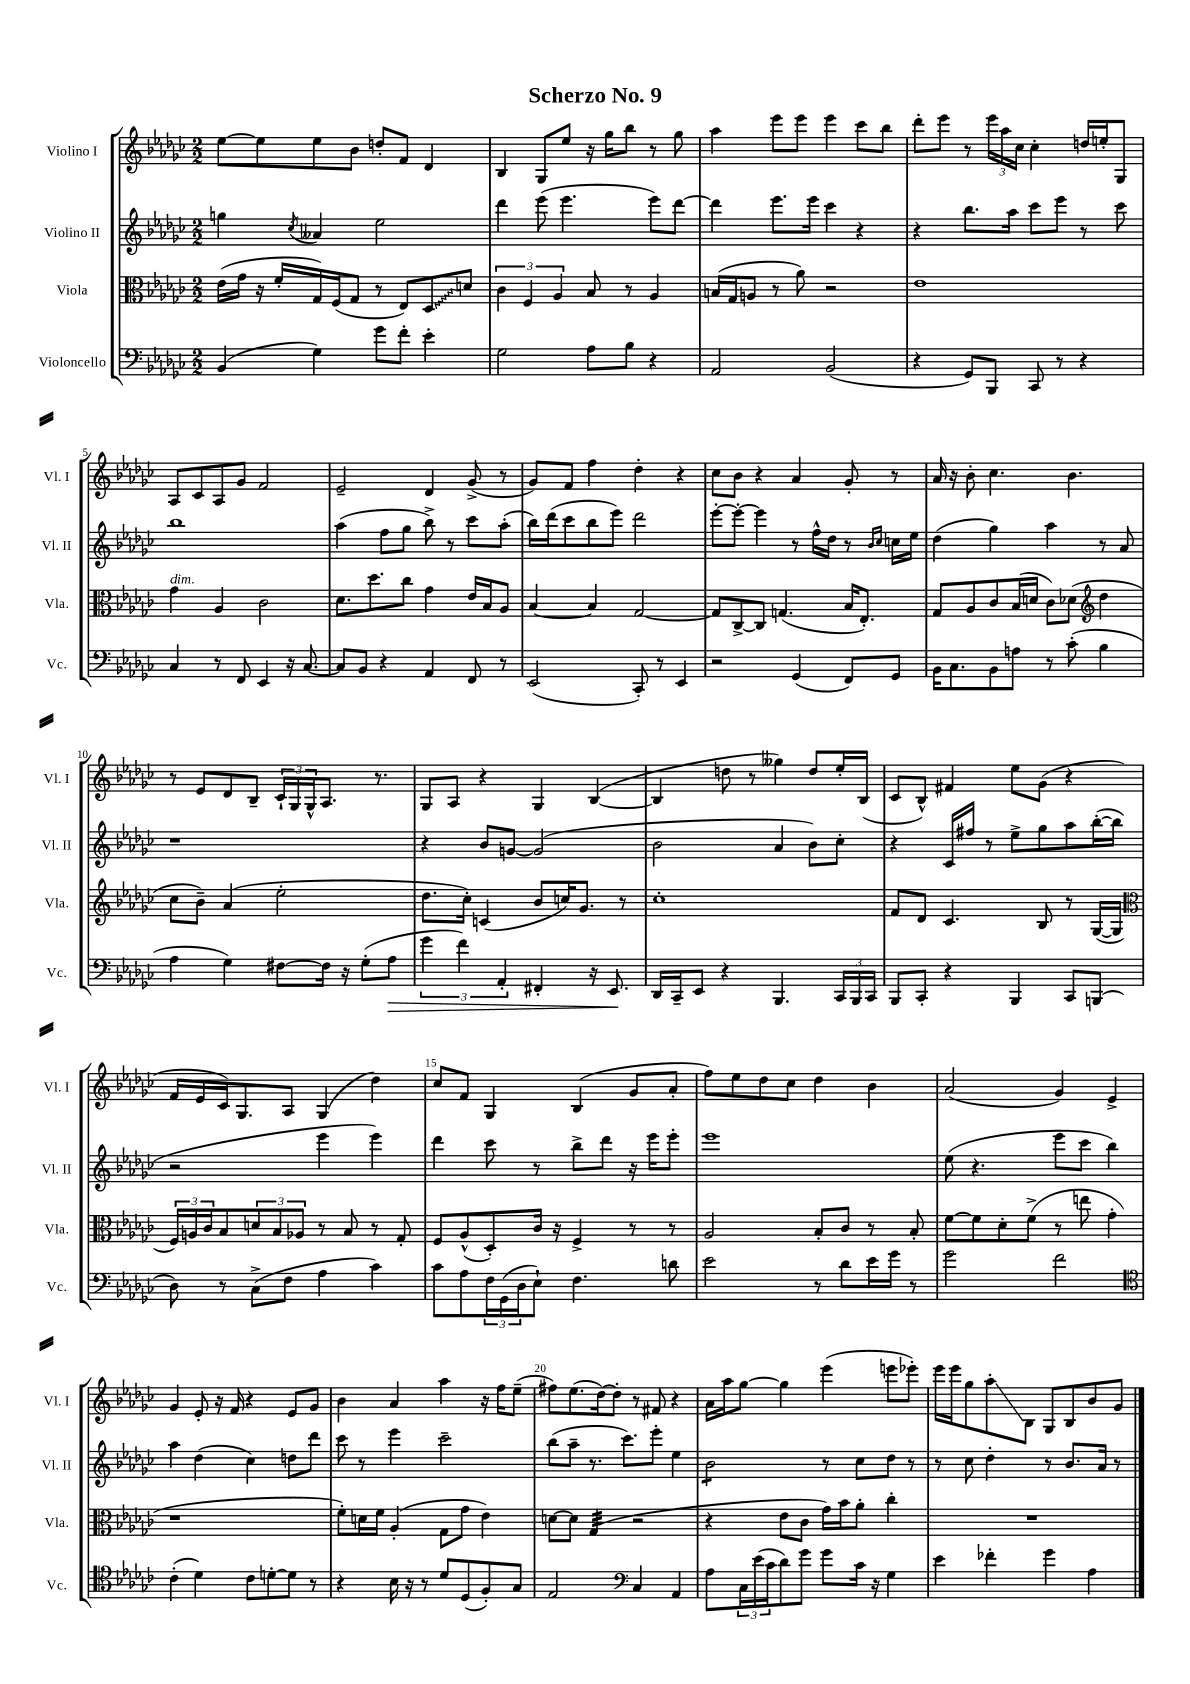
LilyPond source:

\header { title = "Scherzo No. 9" }
<<
\new StaffGroup <<
\new Staff = "s0" \with { instrumentName = "Violino I" shortInstrumentName = "Vl. I" } {
    \clef treble \key ges \major \numericTimeSignature \time 2/2
    ees''8~ ees''8 ees''8 bes'8 d''8-. f'8 des'4 |
    bes4 ges8 ees''8 r16 ges''16 bes''8 r8 ges''8 |
    aes''4 ees'''8 ees'''8 ees'''4 ces'''8 bes''8 |
    des'''8-. ees'''8 r8 \tuplet 3/2 { ees'''16 aes''16 ces''16 } ces''4-. d''16 e''16-. ges8 |
    aes8 ces'8 aes8 ges'8 f'2 |
    ees'2-- des'4 ges'8->( r8 |
    ges'8) f'8 f''4 des''4-. r4 |
    ces''8 bes'8 r4 aes'4 ges'8-. r8 |
    aes'16 r16 bes'8-. ces''4. bes'4. |
    r8 ees'8 des'8 bes8-- \tuplet 3/2 { ces'16-! ges16 ges16-^ } aes8. r8. |
    ges8 aes8 r4 ges4 bes4~( |
    bes4 d''8 r8 geses''4) d''8 ees''16-. bes16( |
    ces'8 bes8-^) fis'4 ees''8 ges'8( r4 |
    f'16 ees'16 ces'16) ges8. aes8 ges4( des''4) |
    ces''8 f'8 ges4 bes4( ges'8 aes'8-. |
    f''8) ees''8 des''8 ces''8 des''4 bes'4 |
    aes'2( ges'4) ees'4-> |
    ges'4 ees'8-. r16 f'16 r4 ees'8 ges'8 |
    bes'4 aes'4 aes''4 r16 f''16 ees''8--( |
    fis''8) ees''8.( des''16~) des''8-. r8 fis'8 r4 |
    aes'16 aes''16 ges''8~ ges''4 ees'''4( e'''8 ees'''8-.) |
    ees'''16 ees'''16 ges''8 aes''8-.\glissando bes8 ges8 bes8 bes'8 ges'8 \bar "|." |
}
\new Staff = "s1" \with { instrumentName = "Violino II" shortInstrumentName = "Vl. II" } {
    \clef treble \key ges \major \numericTimeSignature \time 2/2
    g''4 \acciaccatura { ces''8 } aeses'4 ees''2 |
    des'''4 ees'''8( ees'''4. ees'''8) des'''8~ |
    des'''4 ees'''8. ees'''16 ces'''4 r4 |
    r4 bes''8. aes''16 ces'''8 ees'''8 r8 ces'''8 |
    bes''1 |
    aes''4( f''8 ges''8 bes''8->) r8 ces'''8 aes''8-.( |
    bes''16) des'''16( ces'''8 bes''8 ees'''8) des'''2 |
    ees'''8~-. ees'''8~-. ees'''4 r8 f''16-^ des''16 r8 \grace { bes'16 ces''16 } c''16 ees''16 |
    des''4( ges''4) aes''4 r8 aes'8 |
    r1 |
    r4 bes'8 g'8~ g'2( |
    bes'2 aes'4 bes'8) ces''8-. |
    r4 ces'16 fis''16 r8 ees''8-> ges''8 aes''8 bes''16~-.( bes''16 |
    r2 ees'''4 ees'''4) |
    des'''4 ces'''8 r8 bes''8-> des'''8 r16 ees'''16 ees'''8-. |
    ees'''1 |
    ees''8( r4. ees'''8 ces'''8 bes''4) |
    aes''4 des''4( ces''4) d''8 des'''8 |
    ces'''8 r8 ees'''4 ces'''2-- |
    bes''8( aes''8-- r8. ces'''8.) ees'''8-. ees''4 |
    bes'2:8 r8 ces''8 des''8 r8 |
    r8 ces''8 des''4-. r8 bes'8. aes'16 r8 \bar "|." |
}
\new Staff = "s2" \with { instrumentName = "Viola" shortInstrumentName = "Vla." } {
    \clef alto \key ges \major \numericTimeSignature \time 2/2
    ees'16( ges'16 r16 f'16-. ges16) f16( ges8 r8 ees8) \once \override Glissando.style = #'zigzag des8\glissando d'8 |
    \tuplet 3/2 { ces'4 f4 aes4 } bes8 r8 aes4 |
    b16( ges16 a8 r8 aes'8) r2 |
    ees'1 |
    ges'4^\markup { \italic "dim." } aes4 ces'2 |
    des'8. des''8. ces''8 ges'4 ees'16 bes16 aes8 |
    bes4~ bes4 ges2~ |
    ges8 ces8~-> ces8 g4.( bes16 ees8.-.) |
    ges8 aes8 ces'8 bes16( d'16 ces'8) des'8( \clef treble des''4 |
    ces''8 bes'8--) aes'4( ees''2-. |
    des''8. ces''16-.) c'4( bes'8 c''16) ges'8. r8 |
    ces''1-. |
    f'8 des'8 ces'4. bes8 r8 ges16~( ges16 |
    \clef alto \tuplet 3/2 { f16) a16 ces'16 } bes8 \tuplet 3/2 { d'8 bes8 aes8 } r8 bes8 r8 ges8-. |
    f8 aes8-^( des8-.) ces'16 r16 f4-> r8 r8 |
    aes2 bes8-. ces'8 r8 bes8-. |
    f'8~ f'8 des'8-. f'8->( r8 e''8 ges'4-. |
    r1 |
    f'8-.) d'16 f'16 aes4-.( ges8 ges'8 ees'4) |
    d'8~ d'8 ges4:32( r2 |
    r4 ees'8 ces'8 ges'16) bes'16 aes'8-. ces''4-. |
    R1 \bar "|." |
}
\new Staff = "s3" \with { instrumentName = "Violoncello" shortInstrumentName = "Vc." } {
    \clef bass \key ges \major \numericTimeSignature \time 2/2
    bes,4( ges4) ges'8 f'8-. ees'4-. |
    ges2 aes8 bes8 r4 |
    aes,2 bes,2( |
    r4 ges,8) bes,,8 ces,8 r8 r4 |
    ces4 r8 f,8 ees,4 r16 ces8.~ |
    ces8 bes,8 r4 aes,4 f,8 r8 |
    ees,2( ces,8-.) r8 ees,4 |
    r2 ges,4( f,8) ges,8 |
    bes,16 ces8. bes,8 a8 r8 ces'8-.( bes4 |
    aes4 ges4) fis8~ fis16 r16 ges8-.( aes8\> |
    \tuplet 3/2 { ges'4 f'4) aes,4-. } fis,4-. r16 ees,8.\! |
    des,16 ces,16-- ees,8 r4 bes,,4. \tuplet 3/2 { ces,16 bes,,16 ces,16 } |
    bes,,8 ces,8-. r4 bes,,4 ces,8 b,,8( |
    des8) r8 ces8->( f8 aes4 ces'4) |
    ces'8 aes8 \tuplet 3/2 { f16 ges,16( des16 } ees8-!) f4. d'8 |
    ees'2 r8 des'8 ees'16 ges'16 r8 |
    ges'2 f'2 |
    \clef tenor ces'4-.( des'4) ces'8 d'8~-. d'8 r8 |
    r4 bes16 r16 r8 des'8 des8( f8-.) ges8 |
    ees2 \clef bass ces4 aes,4 |
    aes8 \tuplet 3/2 { ces16 ees'16( ces'16 } des'8) ges'8 ges'8 ces'16 r16 ges4 |
    ees'4 fes'4-. ges'4 aes4 \bar "|." |
}
>>
>>
\layout { \context { \Score \override BarNumber.break-visibility = ##(#f #t #t) barNumberVisibility = #(every-nth-bar-number-visible 5) } }
